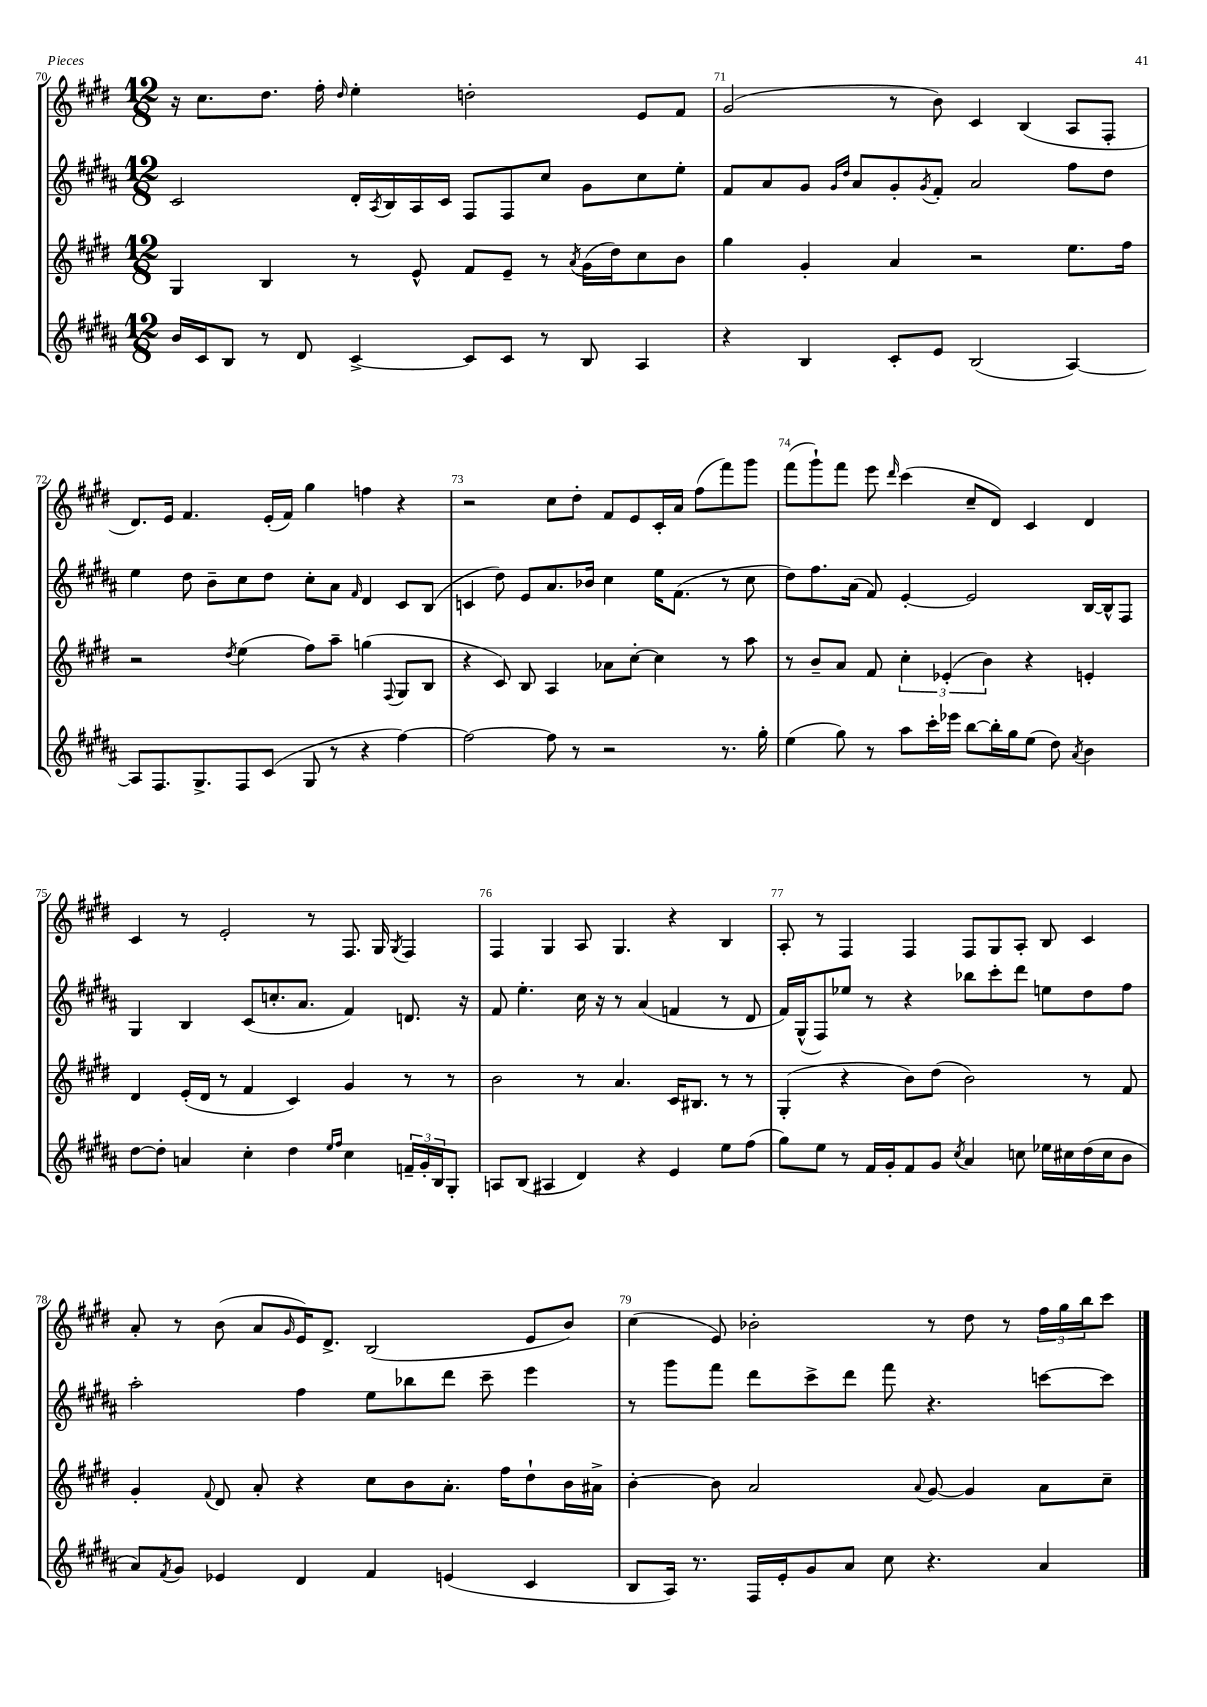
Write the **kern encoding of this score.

**kern	**kern	**kern	**kern
*staff4	*staff3	*staff2	*staff1
*clefG2	*clefG2	*clefG2	*clefG2
*k[f#c#g#d#a#]	*k[f#c#g#d#]	*k[f#c#g#d#a#]	*k[f#c#g#d#]
*M12/8	*M12/8	*M12/8	*M12/8
16b	4G#	2c#	16r
16c#	.	.	8.cc#
8B	.	.	.
8r	4B	.	8.dd#
8d#	.	.	.
.	.	.	16ff#'
.	.	.	16qqdd#
[4c#^	8r	16d#'	4ee'
.	.	8qA#	.
.	.	16B	.
.	8e^^	16A#	.
.	.	16c#	.
8c#]	8f#	8F#	2dd'
8c#	8e~	8F#	.
8r	8r	8cc#	.
.	8qa	.	.
8B	(16g#	8g#	.
.	16dd#)	.	.
4A#	8cc#	8cc#	8e
.	8b	8ee'	8f#
=	=	=	=
4r	4gg#	8f#	(2g#
.	.	8a#	.
4B	4g#'	8g#	.
.	.	16qqg#	.
.	.	16qqdd#	.
.	.	8a#	.
8c#'	4a	8g#'	8r
.	.	8qg#	.
8e	.	8f#'	8b)
(2B	2r	2a#	4c#
.	.	.	(4B
[4A#)	8.ee	8ff#	8A
.	.	8dd#	8F#'
.	16ff#	.	.
=	=	=	=
8A#]	2r	4ee	8.d#)
8.F#	.	.	.
.	.	.	16e
.	.	8dd#	4.f#
8.G#^	.	.	.
.	.	8b~	.
.	8qdd#	.	.
8F#	(4ee	8cc#	.
(8c#	.	8dd#	(16e'
.	.	.	16f#)
8G#	8ff#)	8cc#'	4gg#
8r	8aa~	8a#	.
.	.	16qqf#	.
4r	(4gg	4d#	4ff
.	8qqF#	.	.
[4ff#)	8G#	8c#	4r
.	8B	(8B	.
=	=	=	=
2ff#_	4r	4c	2r
.	8c#)	8dd#)	.
.	8B	8e	.
8ff#]	4A	8.a#	8cc#
8r	.	.	8dd#'
.	.	16b-	.
2r	8a-	4cc#	8f#
.	[8cc#'	.	8e
.	4cc#]	16ee	16c#'
.	.	(8.f#	16a
.	.	.	(8ff#
8.r	8r	8r	8fff#)
.	8aa	8cc#	8ggg#
16gg#'	.	.	.
=	=	=	=
(4ee	8r	8dd#)	(8fff#
.	8b~	8.ff#	8ggg#`)
8gg#)	8a	.	8fff#
.	.	(16a#	.
8r	8f#	8f#)	8eee
.	.	.	16qqddd#
8aa#	6cc#'	[4e'	(4ccc#
16ccc#'	.	.	.
.	(6e-'	.	.
16eee-	.	.	.
[8bb	.	2e]	8cc#~
.	6b)	.	.
16bb']	.	.	8d#)
16gg#	.	.	.
(8ee	4r	.	4c#
8dd#)	.	.	.
8qa#	.	.	.
4b	4e'	[16B	4d#
.	.	16B^^]	.
.	.	8F#	.
=	=	=	=
[8dd#	4d#	4G#	4c#
8dd#']	.	.	.
4a	(16e'	4B	8r
.	16d#	.	.
.	8r	.	2e'
4cc#'	4f#	(8c#	.
.	.	8.cc'	.
4dd#	4c#)	.	.
.	.	8.a#	.
.	.	.	8r
16qqee	.	.	.
16qqff#	.	.	.
4cc#	4g#	4f#)	8.F#
.	.	.	16G#
.	.	.	8qG#
24f~	8r	8.d	4F#
24g#'	.	.	.
24B	.	.	.
8G#'	8r	.	.
.	.	16r	.
=	=	=	=
8A	2b	8f#	4F#
(8B	.	4.ee'	.
4A#	.	.	4G#
4d#)	8r	16cc#	8A
.	.	16r	.
.	4.a	8r	4.G#
4r	.	(4a#	.
4e	16c#	4f	4r
.	8.B#	.	.
8ee	8r	8r	4B
(8ff#	8r	8d#	.
=	=	=	=
8gg#)	(4G#'	16f#)	8A'
.	.	(16G#^^	.
8ee	.	8F#)	8r
8r	4r	8ee-	4F#
16f#	.	8r	.
16g#'	.	.	.
8f#	8b)	4r	4F#
8g#	(8dd#	.	.
8qcc#	.	.	.
4a#	2b)	8bb-	8F#
.	.	8ccc#'	8G#
8cc	.	8ddd#	8A'
16ee-	.	8ee	8B
16cc#	.	.	.
(16dd#	8r	8dd#	4c#
16cc#	.	.	.
8b	8f#	8ff#	.
=	=	=	=
8a#)	4g#'	2aa#'	8a'
8qf#	.	.	.
8g#	.	.	8r
.	8qqf#	.	.
4e-	8d#	.	(8b
.	8a'	.	8a
.	.	.	16qqg#
4d#	4r	4ff#	16e)
.	.	.	8.d#^
4f#	8cc#	8ee	(2B
.	8b	8bb-	.
(4e	8.a'	8ddd#	.
.	.	8ccc#~	.
.	16ff#	.	.
4c#	8dd#`	4eee	8e
.	16b	.	8b)
.	16a#^	.	.
=	=	=	=
8B	[4b'	8r	(4cc#
16A#)	.	8ggg#	.
8.r	.	.	.
.	8b]	8fff#	8e)
16F#	2a	8ddd#	2b-'
16e'	.	.	.
8g#	.	8ccc#^	.
8a#	.	8ddd#	.
8cc#	.	8fff#	.
.	8qqa	.	.
4.r	[8g#	4.r	8r
.	4g#]	.	8dd#
.	.	.	8r
4a#	8a	[8ccc	24ff#
.	.	.	24gg#
.	.	.	24bb
.	8cc#~	8ccc]	8ccc#
==	==	==	==
*-	*-	*-	*-
